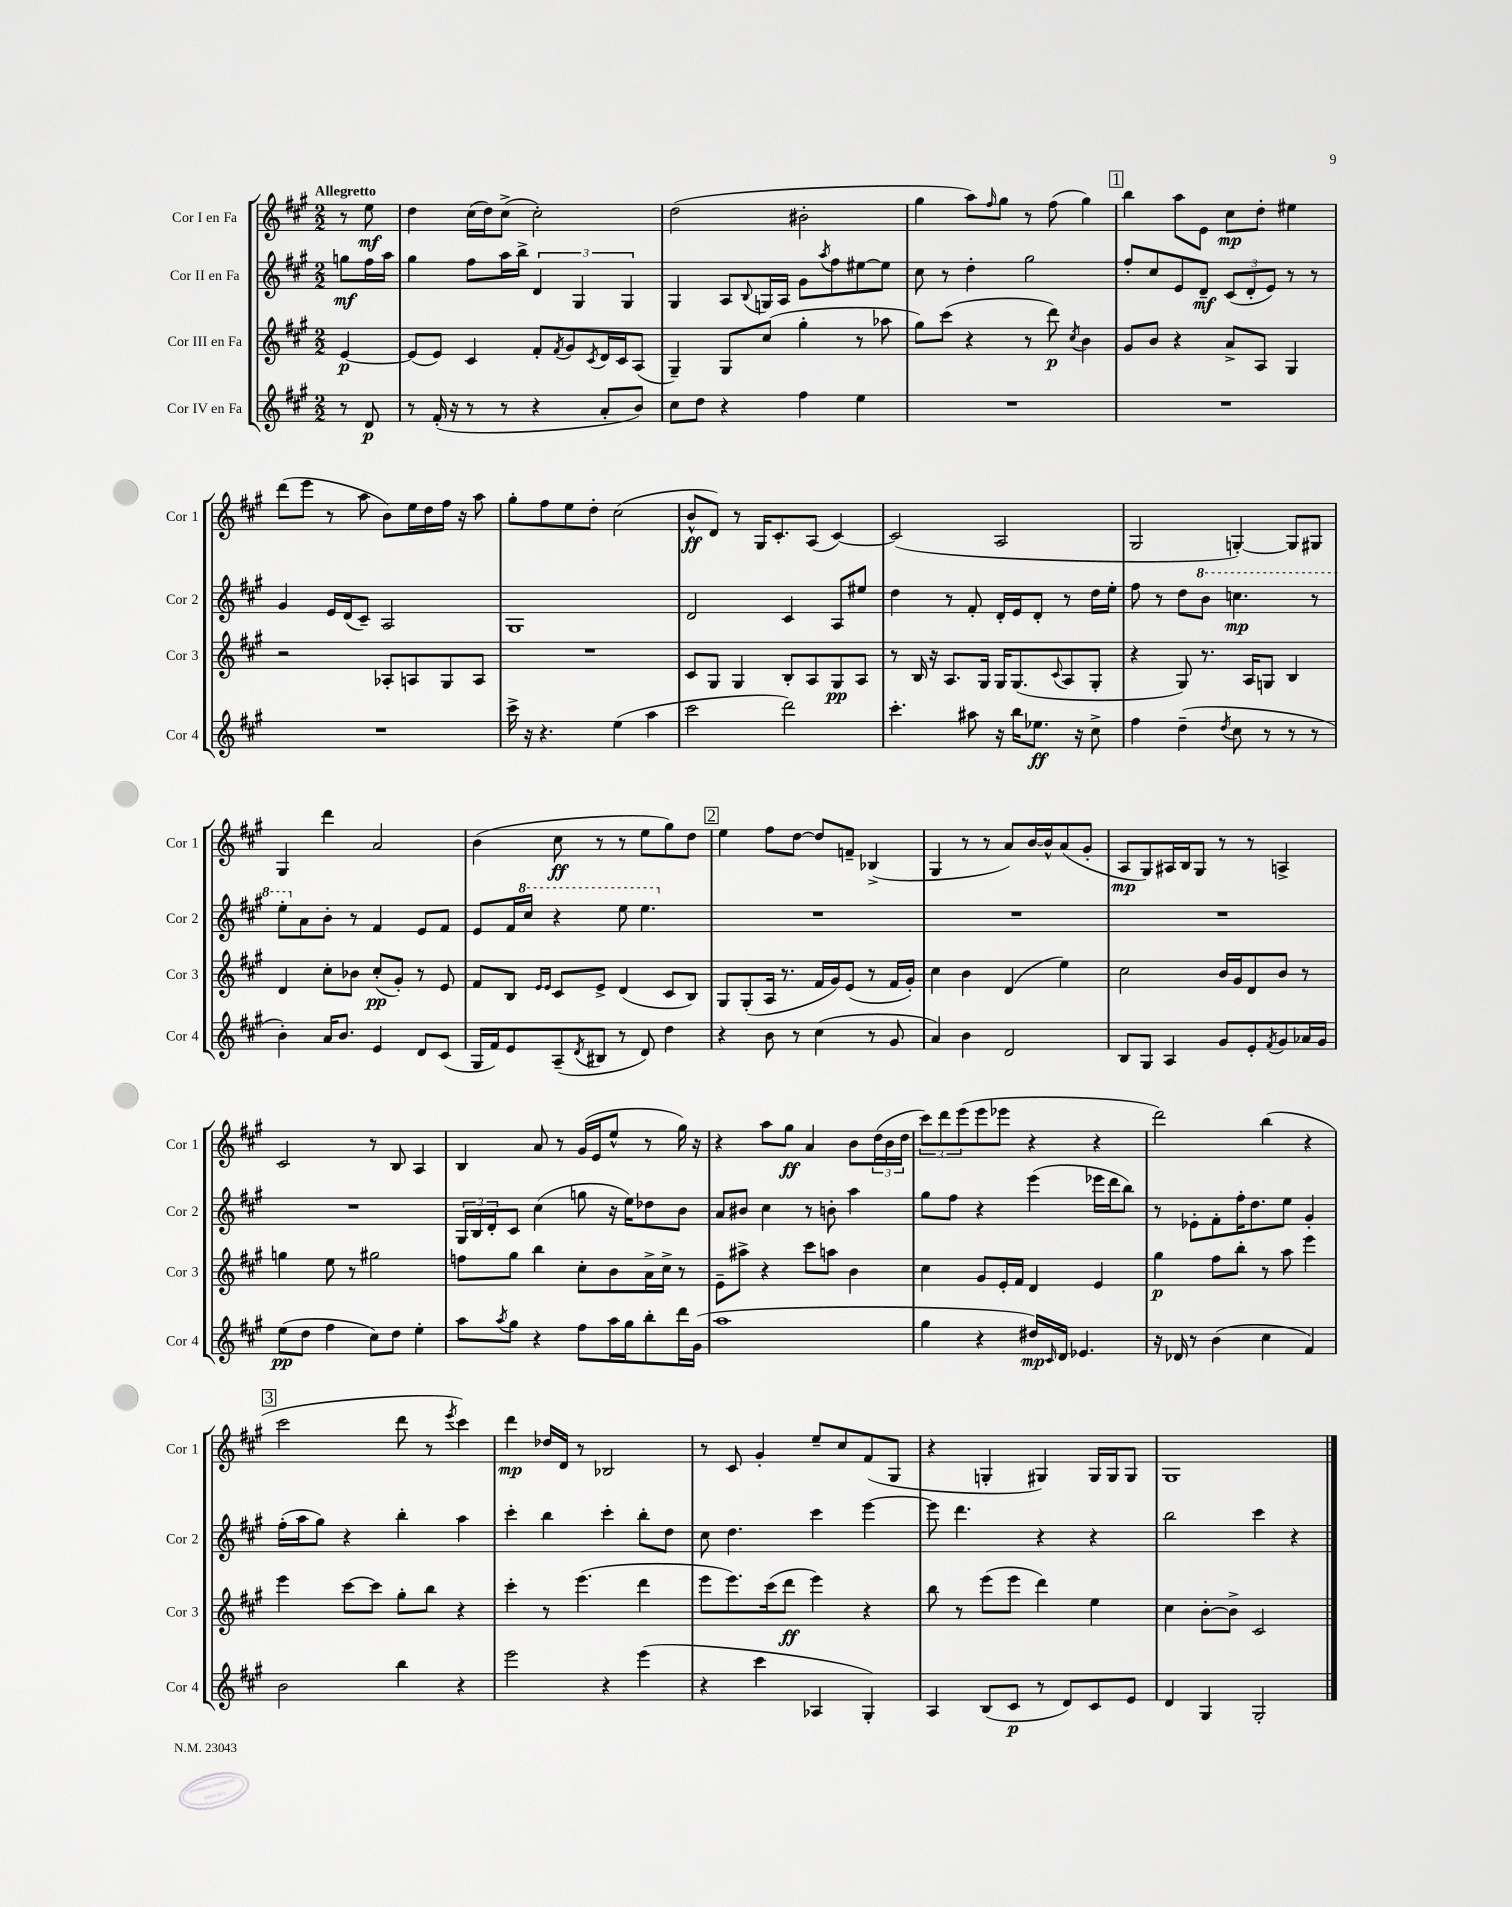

**kern	**dynam	**kern	**dynam	**kern	**dynam	**kern	**dynam
*part4	*part4	*part3	*part3	*part2	*part2	*part1	*part1
*staff4	*staff4	*staff3	*staff3	*staff2	*staff2	*staff1	*staff1
*I"Cor IV en Fa	*	*I"Cor III en Fa	*	*I"Cor II en Fa	*	*I"Cor I en Fa	*
*I'Cor 4	*	*I'Cor 3	*	*I'Cor 2	*	*I'Cor 1	*
*clefG2	*	*clefG2	*	*clefG2	*	*clefG2	*
*k[f#c#g#]	*	*k[f#c#g#]	*	*k[f#c#g#]	*	*k[f#c#g#]	*
*M2/2	*	*M2/2	*	*M2/2	*	*M2/2	*
=	=	=	=	=	=	=	=
!	!	!	!	!	!	!LO:TX:a:B:t=Allegretto	!
8r	.	[4e/	p	8ggn\L	mf	8r	.
8d/	p	.	.	16ff#\L	.	8ee\	mf
.	.	.	.	16aa\JJ	.	.	.
=1	=1	=1	=1	=1	=1	=1	=1
8r	.	(8e/L]	.	4gg#\	.	4dd\	.
(16f#'/	.	8e/J)	.	.	.	.	.
16r	.	.	.	.	.	.	.
8r	.	4c#/	.	8ff#\L	.	(16cc#\LL	.
.	.	.	.	.	.	16dd\J)	.
8r	.	.	.	16aa\L	.	(8cc#^\J	.
.	.	.	.	16bb^\JJ	.	.	.
4r	.	8f#'/L	.	6d/	.	2cc#'\)	.
.	.	8qf#/	.	.	.	.	.
.	.	8g#/	.	.	.	.	.
.	.	.	.	6G#/	.	.	.
.	.	8qc#/	.	.	.	.	.
8a'/L	.	16d/L	.	.	.	.	.
.	.	16c#/J	.	.	.	.	.
.	.	.	.	6G#/	.	.	.
8b/J)	.	(8A/J	.	.	.	.	.
=2	=2	=2	=2	=2	=2	=2	=2
8cc#\L	.	4G#~/)	.	4G#/	.	(2dd\	.
8dd\J	.	.	.	.	.	.	.
4r	.	8G#/L	.	8A/L	.	.	.
.	.	.	.	8qqB/	.	.	.
.	.	(8cc#/J	.	16Gn/L	.	.	.
.	.	.	.	16A/JJ	.	.	.
4ff#\	.	4gg#'\	.	8g#\L	.	2b#X'\	.
.	.	.	.	8qaa/	.	.	.
.	.	.	.	8ff#\	.	.	.
4ee\	.	8r	.	[8ee#X\	.	.	.
.	.	8aa-X\	.	8ee#\J]	.	.	.
=3	=3	=3	=3	=3	=3	=3	=3
1r	.	8gg#\L)	.	8cc#\	.	4gg#\	.
.	.	(8ccc#\J	.	8r	.	.	.
.	.	4r	.	4dd'\	.	8aa\L)	.
.	.	.	.	.	.	16qqff#/	.
.	.	.	.	.	.	8gg#\J	.
.	.	8r	.	2gg#\	.	8r	.
.	.	8ddd\)	p	.	.	(8ff#\	.
.	.	8qcc#/	.	.	.	.	.
.	.	4b\	.	.	.	4gg#\)	.
!!LO:REH:place=s1:t=1
=4	=4	=4	=4	=4	=4	=4	=4
1r	.	8g#/L	.	8ff#'/L	.	4bb\	.
.	.	8b/J	.	8cc#/	.	.	.
.	.	4r	.	8e/	.	8aa\L	.
.	.	.	.	8d~/J	mf	8e\J	.
.	.	8a^/L	.	(12c#/L	.	8cc#\L	mp
.	.	.	.	12d'/	.	.	.
.	.	8A/J	.	.	.	8dd'\J	.
.	.	.	.	12e/J)	.	.	.
.	.	4G#/	.	8r	.	4ee#X\	.
.	.	.	.	8r	.	.	.
!!LO:LB:g=z
=5	=5	=5	=5	=5	=5	=5	=5
1r	.	2r	.	4g#/	.	(8ddd\L	.
.	.	.	.	.	.	8eee\J	.
.	.	.	.	16e/LL	.	8r	.
.	.	.	.	(16d/J	.	.	.
.	.	.	.	8c#~/J)	.	8aa\	.
.	.	8A-X'/L	.	2A/	.	8b\L)	.
.	.	8An/	.	.	.	16ee\L	.
.	.	.	.	.	.	16dd\	.
.	.	8G#/	.	.	.	16ff#\JJ	.
.	.	.	.	.	.	16r	.
.	.	8A/J	.	.	.	8aa\	.
=6	=6	=6	=6	=6	=6	=6	=6
16ccc#^\	.	1r	.	1G#	.	8gg#'\L	.
16r	.	.	.	.	.	.	.
4.r	.	.	.	.	.	8ff#\	.
.	.	.	.	.	.	8ee\	.
.	.	.	.	.	.	8dd'\J	.
(4ee\	.	.	.	.	.	(2cc#\	.
4aa\	.	.	.	.	.	.	.
=7	=7	=7	=7	=7	=7	=7	=7
2ccc#\	.	8c#/L	.	2d/	.	8b^^/L	ff
.	.	8G#/J	.	.	.	8d/J)	.
.	.	4G#/	.	.	.	8r	.
.	.	.	.	.	.	16G#/KL	.
.	.	.	.	.	.	8.c#'/	.
2ddd\)	.	8B'/L	.	4c#/	.	.	.
.	.	8A/	.	.	.	(8A/J	.
.	.	8G#/	pp	8A/L	.	[4c#/)	.
.	.	8A/J	.	8ee#X/J	.	.	.
=8	=8	=8	=8	=8	=8	=8	=8
4.ccc#'\	.	8r	.	4dd\	.	(2c#/]	.
.	.	16B/	.	.	.	.	.
.	.	16r	.	.	.	.	.
.	.	8.A/L	.	8r	.	.	.
8aa#X\	.	.	.	8f#'/	.	.	.
.	.	16G#/Jk	.	.	.	.	.
16r	.	16G#/KL	.	16d'/LL	.	2A/	.
16bb\KL	.	(8.G#/	.	16e/J	.	.	.
8.ee-X\J	ff	.	.	8d'/J	.	.	.
.	.	8qqc#/	.	.	.	.	.
.	.	8A/	.	8r	.	.	.
16r	.	.	.	.	.	.	.
8cc#^\	.	8G#'/J	.	16dd\LL	.	.	.
.	.	.	.	16ee'\JJ	.	.	.
=9	=9	=9	=9	=9	=9	=9	=9
4ff#\	.	4r	.	8ff#\	.	2G#/	.
.	.	.	.	8r	.	.	.
(4dd~\	.	8G#/)	.	8dd\L	.	.	.
*	*	*	*	*8va	*	*	*
.	.	8.r	.	8bb\J	.	.	.
8qdd/	.	.	.	.	.	.	.
8cc#\	.	.	.	4.cccn\	mp	[4Gn'/)	.
.	.	16A/KL	.	.	.	.	.
8r	.	8Gn/J	.	.	.	.	.
8r	.	4B/	.	.	.	8G/L]	.
8r	.	.	.	8r	.	8G#X/J	.
!!LO:LB:g=z
=10	=10	=10	=10	=10	=10	=10	=10
4b'\)	.	4d/	.	8eee'\L	.	4G#/	.
*	*	*	*	*X8va	*	*	*
.	.	.	.	8a\	.	.	.
16a/KL	.	8cc#'\L	.	8b'\J	.	4ddd\	.
8.b/J	.	.	.	.	.	.	.
.	.	8b-X\J	.	8r	.	.	.
4e/	.	(8cc#'/L	pp	4f#/	.	2a/	.
.	.	8g#'/J)	.	.	.	.	.
8d/L	.	8r	.	8e/L	.	.	.
(8c#/J	.	8e/	.	8f#/J	.	.	.
=11	=11	=11	=11	=11	=11	=11	=11
16G#/LL	.	8f#/L	.	8e/L	.	(4b\	.
16f#/J)	.	.	.	.	.	.	.
8e/	.	8B/J	.	16f#/L	.	.	.
*	*	*	*	*8va	*	*	*
.	.	.	.	16ccc#/JJ	.	.	.
.	.	16qqe/LL	.	.	.	.	.
.	.	16qqe/JJ	.	.	.	.	.
(8A~/	.	8c#/L	.	4r	.	8cc#\	ff
8qd/	.	.	.	.	.	.	.
8B#X/J	.	8e^/J	.	.	.	8r	.
8r	.	(4d/	.	8eee\	.	8r	.
8d/)	.	.	.	4.eee\	.	8ee\L	.
4dd\	.	8c#/L	.	.	.	8gg#\)	.
.	.	8B/J)	.	.	.	8dd\J	.
!!LO:REH:place=s1:t=2
=12	=12	=12	=12	=12	=12	=12	=12
*	*	*	*	*X8va	*	*	*
4r	.	8G#/L	.	1r	.	4ee\	.
.	.	(8G#'/	.	.	.	.	.
8b\	.	16A/Jk	.	.	.	8ff#\L	.
.	.	8.r	.	.	.	.	.
8r	.	.	.	.	.	[8dd\J	.
(4cc#\	.	16f#/LL	.	.	.	8dd/L]	.
.	.	16g#/J)	.	.	.	.	.
.	.	(8e/J	.	.	.	8fn~/J	.
8r	.	8r	.	.	.	(4B-X^/	.
8g#/	.	16f#/LL	.	.	.	.	.
.	.	16g#'/JJ)	.	.	.	.	.
=13	=13	=13	=13	=13	=13	=13	=13
4a/)	.	4cc#\	.	1r	.	4G#/	.
4b\	.	4b\	.	.	.	8r	.
.	.	.	.	.	.	8r	.
2d/	.	(4d/	.	.	.	8a/L)	.
.	.	.	.	.	.	[16b/L	.
.	.	.	.	.	.	16b^^/J]	.
.	.	4ee\)	.	.	.	(8a/	.
.	.	.	.	.	.	8g#'/J	.
=14	=14	=14	=14	=14	=14	=14	=14
8B/L	.	2cc#\	.	1r	.	8A/L	mp
8G#/J	.	.	.	.	.	8G#/)	.
4A/	.	.	.	.	.	16A#X/L	.
.	.	.	.	.	.	16B/J	.
.	.	.	.	.	.	8G#/J	.
8g#/L	.	16b/LL	.	.	.	8r	.
.	.	16g#/J	.	.	.	.	.
8e'/	.	8d/	.	.	.	8r	.
8qf#/	.	.	.	.	.	.	.
8g#/	.	8b/J	.	.	.	4An^/	.
16a-X/L	.	8r	.	.	.	.	.
16g#/JJ	.	.	.	.	.	.	.
!!LO:LB:g=z
=15	=15	=15	=15	=15	=15	=15	=15
(8ee\L	pp	4ggn\	.	1r	.	2c#/	.
8dd\J	.	.	.	.	.	.	.
4ff#\	.	8ee\	.	.	.	.	.
.	.	8r	.	.	.	.	.
8cc#\L)	.	2gg#X\	.	.	.	8r	.
8dd\J	.	.	.	.	.	8B/	.
4ee'\	.	.	.	.	.	4A/	.
=16	=16	=16	=16	=16	=16	=16	=16
8aa\L	.	8ffn\L	.	24G#/LL	.	4B/	.
.	.	.	.	24B/	.	.	.
.	.	.	.	24d'/J	.	.	.
8qaa/	.	.	.	.	.	.	.
8gg#\J	.	8gg#\J	.	8c#/J	.	.	.
4r	.	4bb\	.	(4cc#\	.	8a/	.
.	.	.	.	.	.	8r	.
8ff#\L	.	8cc#'\L	.	8ggn\	.	(16g#/LL	.
.	.	.	.	.	.	16e/J	.
16aa\L	.	8b\	.	16r	.	8ee^^/J	.
16gg#\J	.	.	.	16ee\KL)	.	.	.
8bb'\	.	16a^\L	.	8dd-X\	.	8r	.
.	.	16cc#^\JJ	.	.	.	.	.
16ddd\L	.	8r	.	8b\J	.	16gg#\)	.
(16g#\JJ	.	.	.	.	.	16r	.
=17	=17	=17	=17	=17	=17	=17	=17
1aa	.	8e~\L	.	8a/L	.	4r	.
.	.	8aa#X^\J	.	8b#X/J	.	.	.
.	.	4r	.	4cc#\	.	8aa\L	.
.	.	.	.	.	.	8gg#\J	ff
.	.	8ccc#\L	.	8r	.	4a/	.
.	.	8aan\J	.	8bn'\	.	.	.
.	.	4b\	.	4aa\	.	8b\L	.
.	.	.	.	.	.	(24dd\L	.
.	.	.	.	.	.	24b\	.
.	.	.	.	.	.	24dd\JJ	.
=18	=18	=18	=18	=18	=18	=18	=18
4gg#\	.	4cc#\	.	8gg#\L	.	12ccc#\L)	.
.	.	.	.	.	.	12ddd\	.
.	.	.	.	8ff#\J	.	.	.
.	.	.	.	.	.	(12eee\	.
4r	.	8g#/L	.	4r	.	8eee\	.
.	.	16e'/L	.	.	.	8eee-X\J	.
.	.	16f#/JJ	.	.	.	.	.
16dd#X/LL)	mp	4d/	.	(4eee\	.	4r	.
16qqc#/	.	.	.	.	.	.	.
16d/JJ	.	.	.	.	.	.	.
4.e-X/	.	.	.	.	.	.	.
.	.	4e/	.	16eee-X\LL	.	4r	.
.	.	.	.	16ddd\J	.	.	.
.	.	.	.	8bb\J)	.	.	.
=19	=19	=19	=19	=19	=19	=19	=19
16r	.	4gg#\	p	8r	.	2ddd\)	.
16d-X/	.	.	.	.	.	.	.
8r	.	.	.	8e-X'\L	.	.	.
(4b\	.	8ff#\L	.	8f#'\	.	.	.
.	.	8bb'\J	.	16ff#'\K	.	.	.
.	.	.	.	8.dd\	.	.	.
4cc#\	.	8r	.	.	.	(4bb\	.
.	.	8aa\	.	8ee\J	.	.	.
4f#/)	.	4eee\	.	4g#'/	.	4r	.
!!LO:LB:g=z
!!LO:REH:place=s1:t=3
=20	=20	=20	=20	=20	=20	=20	=20
2b\	.	4eee\	.	(16ff#'\LL	.	2ccc#\	.
.	.	.	.	16aa\J	.	.	.
.	.	.	.	8gg#\J)	.	.	.
.	.	[8ccc#\L	.	4r	.	.	.
.	.	8ccc#\J]	.	.	.	.	.
4bb\	.	8gg#'\L	.	4bb'\	.	8ddd\	.
.	.	8bb\J	.	.	.	8r	.
.	.	.	.	.	.	8qeee/	.
4r	.	4r	.	4aa\	.	4ccc#\)	.
=21	=21	=21	=21	=21	=21	=21	=21
2eee\	.	4ccc#'\	.	4ccc#'\	.	4ddd\	mp
.	.	8r	.	4bb\	.	16dd-X/LL	.
.	.	.	.	.	.	16d/JJ	.
.	.	(4.eee\	.	.	.	8r	.
4r	.	.	.	4ccc#'\	.	2B-X/	.
(4eee\	.	4ddd\	.	8bb'\L	.	.	.
.	.	.	.	8dd\J	.	.	.
=22	=22	=22	=22	=22	=22	=22	=22
4r	.	8eee\L	.	8cc#\	.	8r	.
.	.	8.eee\)	.	4.dd\	.	8c#/	.
4ccc#\	.	.	.	.	.	4g#'/	.
.	.	(16ccc#\k	.	.	.	.	.
.	.	8ddd\J	ff	.	.	.	.
4A-X/	.	4eee\)	.	4ccc#\	.	8ee~/L	.
.	.	.	.	.	.	8cc#/	.
4G#'/)	.	4r	.	[4eee\	.	(8f#/	.
.	.	.	.	.	.	8G#/J	.
=23	=23	=23	=23	=23	=23	=23	=23
4A/	.	8bb\	.	8eee\]	.	4r	.
.	.	8r	.	4.ddd\	.	.	.
(8B/L	.	(8eee\L	.	.	.	4Gn'/	.
8c#/J	p	8eee\J	.	.	.	.	.
8r	.	4ddd\)	.	4r	.	4G#X/)	.
8d/L)	.	.	.	.	.	.	.
8c#/	.	4ee\	.	4r	.	16G#/LL	.
.	.	.	.	.	.	16G#/J	.
8e/J	.	.	.	.	.	8G#/J	.
=24	=24	=24	=24	=24	=24	=24	=24
4d/	.	4cc#\	.	2bb\	.	1G#	.
4G#/	.	[8b'\L	.	.	.	.	.
.	.	8b^\J]	.	.	.	.	.
2G#'/	.	2c#/	.	4ccc#\	.	.	.
.	.	.	.	4r	.	.	.
==	==	==	==	==	==	==	==
*-	*-	*-	*-	*-	*-	*-	*-
